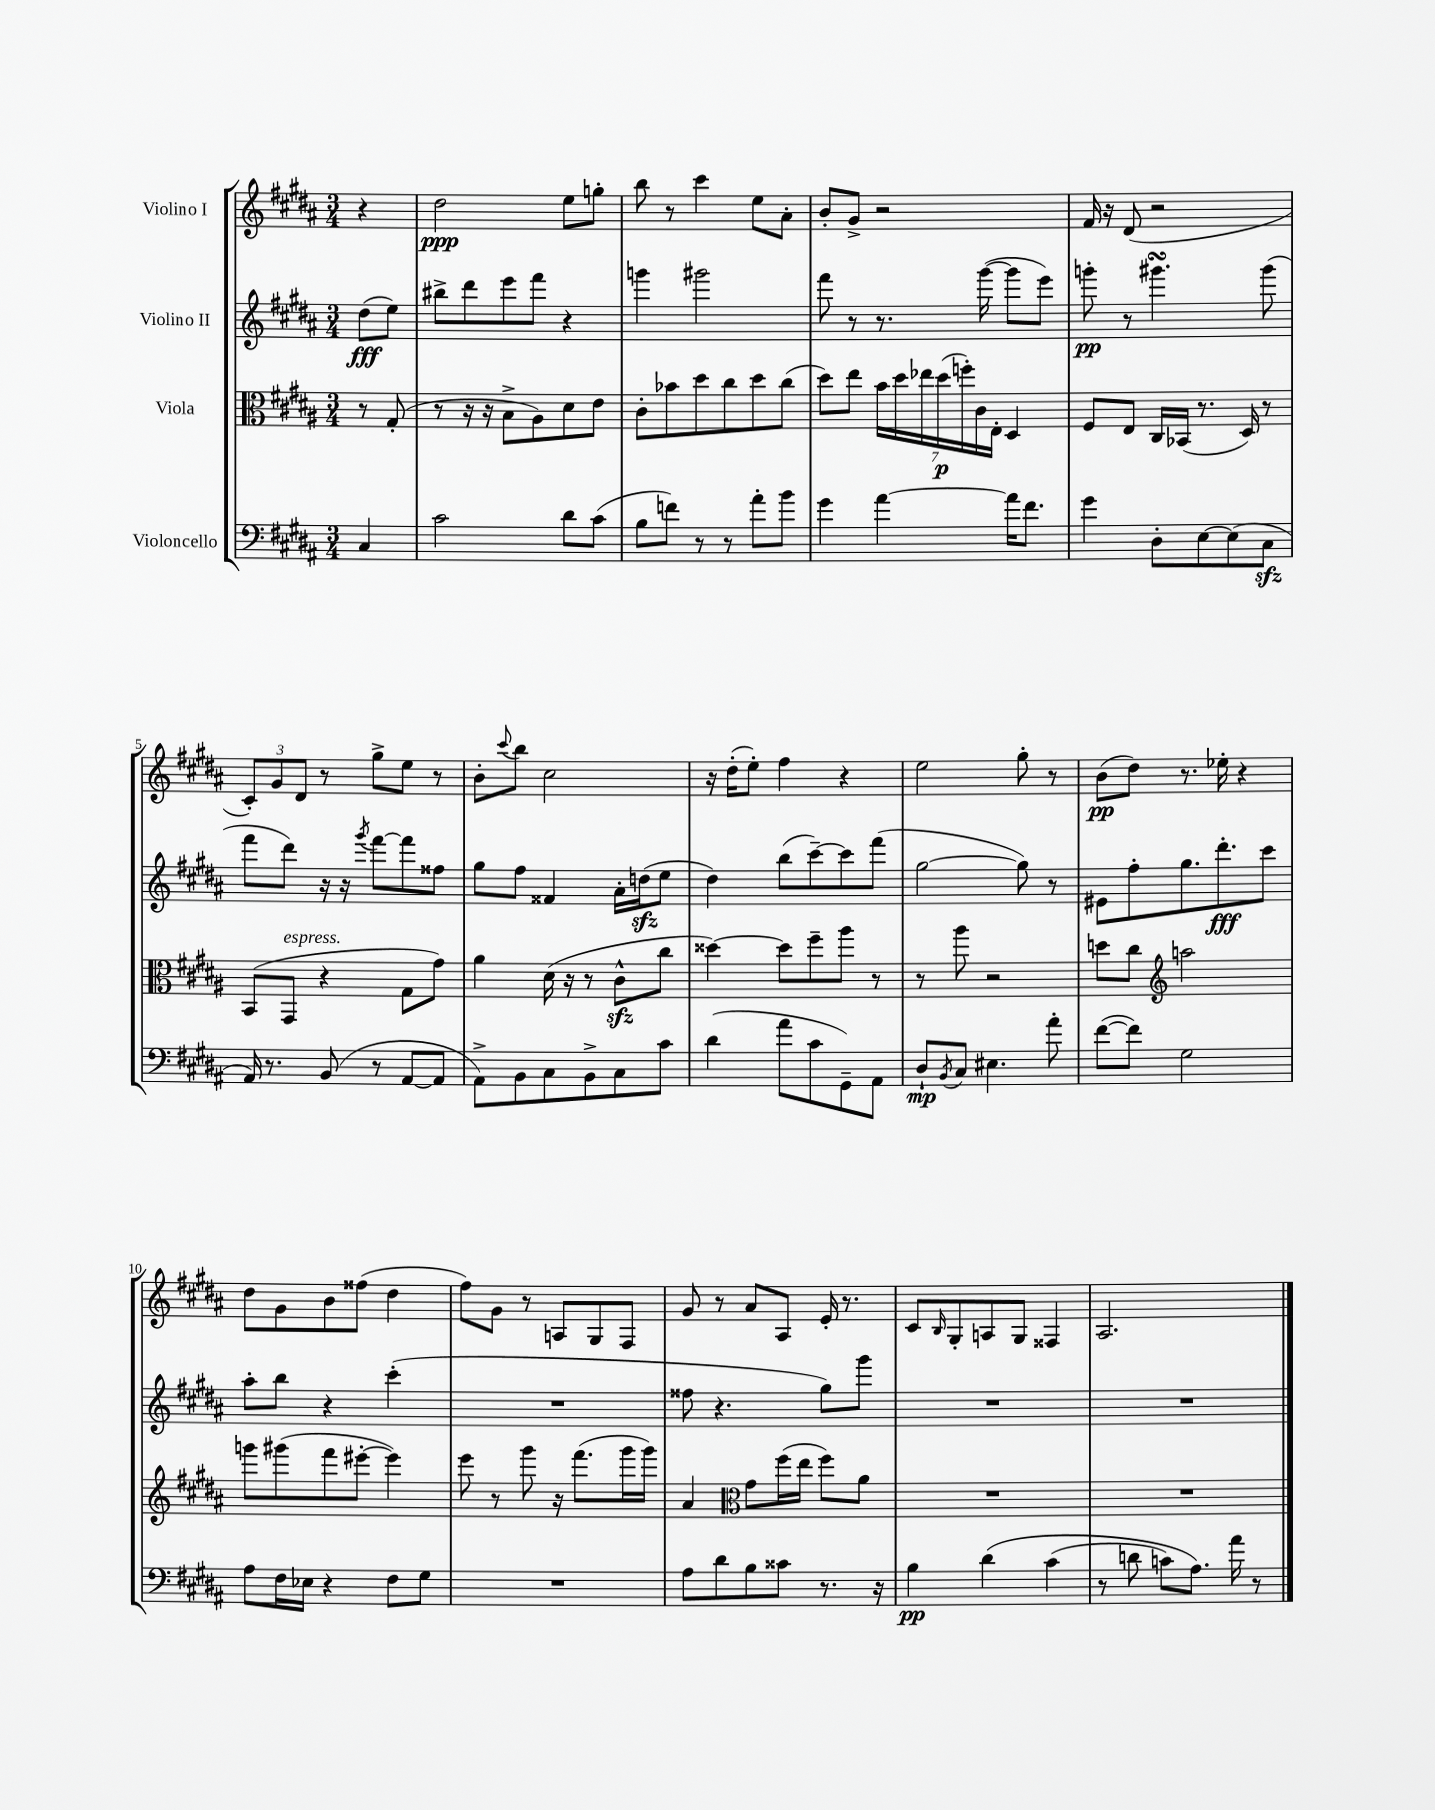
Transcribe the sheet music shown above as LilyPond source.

<<
\new StaffGroup <<
\new Staff = "s0" \with { instrumentName = "Violino I" } {
    \clef treble \key b \major \numericTimeSignature \time 3/4 \partial 4
    r4 |
    dis''2\ppp e''8 g''8-. |
    b''8 r8 cis'''4 e''8 ais'8-. |
    b'8-. gis'8-> r2 |
    fis'16 r16 dis'8( r2 |
    \tuplet 3/2 { cis'8-.) gis'8 dis'8 } r8 gis''8-> e''8 r8 |
    b'8-. \appoggiatura { cis'''8 } b''8 cis''2 |
    r16 dis''16-.( e''8-.) fis''4 r4 |
    e''2 gis''8-. r8 |
    b'8\pp( dis''8) r8. ees''16-. r4 |
    dis''8 gis'8 b'8 fisis''8( dis''4 |
    fis''8) gis'8 r8 a8 gis8 fis8 |
    gis'8 r8 ais'8 ais8 e'16-. r8. |
    cis'8 \grace { b16 } gis8-. a8 gis8 fisis4 |
    ais2. \bar "|." |
}
\new Staff = "s1" \with { instrumentName = "Violino II" } {
    \clef treble \key b \major \numericTimeSignature \time 3/4 \partial 4
    dis''8\fff( e''8) |
    bis''8-> dis'''8 e'''8 fis'''8 r4 |
    g'''4 gis'''2 |
    fis'''8 r8 r8. gis'''16~( gis'''8 e'''8) |
    g'''8-.\pp r8 gis'''4.\turn gis'''8( |
    fis'''8 dis'''8) r16 r16 \acciaccatura { gis'''8 } fis'''8~ fis'''8 fisis''8 |
    gis''8 fis''8 fisis'4 ais'16-. d''16\sfz( e''8 |
    dis''4) b''8( cis'''8~--) cis'''8 fis'''8( |
    gis''2~ gis''8) r8 |
    eis'8 fis''8-. gis''8. dis'''8.-.\fff cis'''8 |
    ais''8-. b''8 r4 cis'''4-.( |
    R2. |
    fisis''8 r4. gis''8) gis'''8 |
    R2. |
    R2. \bar "|." |
}
\new Staff = "s2" \with { instrumentName = "Viola" } {
    \clef alto \key b \major \numericTimeSignature \time 3/4 \partial 4
    r8 gis8-.( |
    r8 r16 r16 b8-> ais8) dis'8 e'8 |
    cis'8-. bes'8 dis''8 cis''8 dis''8 cis''8( |
    dis''8) e''8 \tuplet 7/4 { b'16 dis''16 ees''16 dis''16\p( f''16-.) cis'16 e16-. } dis4 |
    fis8 e8 cis16 bes,16( r8. dis16) r8 |
    b,8( gis,8^\markup { \italic "espress." } r4 gis8 gis'8) |
    ais'4 dis'16( r16 r8 cis'8-^\sfz cis''8 |
    disis''4~) disis''8 fis''8-- ais''8 r8 |
    r8 ais''8 r2 |
    d''8 cis''8 \clef treble a''2 |
    g'''8 gis'''8( fis'''8 eis'''8~-. eis'''4) |
    e'''8 r8 gis'''8 r16 fis'''8.( gis'''16 gis'''16) |
    ais'4 \clef alto gis'8 fis''16( e''16 fis''8) ais'8 |
    R2. |
    R2. \bar "|." |
}
\new Staff = "s3" \with { instrumentName = "Violoncello" } {
    \clef bass \key b \major \numericTimeSignature \time 3/4 \partial 4
    cis4 |
    cis'2 dis'8 cis'8( |
    b8 f'8) r8 r8 ais'8-. b'8 |
    gis'4 ais'4~ ais'16 fis'8. |
    gis'4 dis8-. e8~ e8( cis8\sfz |
    ais,16) r8. b,8( r8 ais,8~ ais,8 |
    ais,8->) b,8 cis8 b,8-> cis8 cis'8 |
    dis'4( ais'8 cis'8 gis,8--) ais,8 |
    dis8-!\mp \acciaccatura { b,8 } cis8 eis4. ais'8-. |
    fis'8~( fis'8) gis2 |
    ais8 fis16 ees16 r4 fis8 gis8 |
    R2. |
    ais8 dis'8 b8 cisis'8 r8. r16 |
    b4\pp dis'4\( cis'4( |
    r8 d'8 c'8) ais8.\) ais'16 r8 \bar "|." |
}
>>
>>
